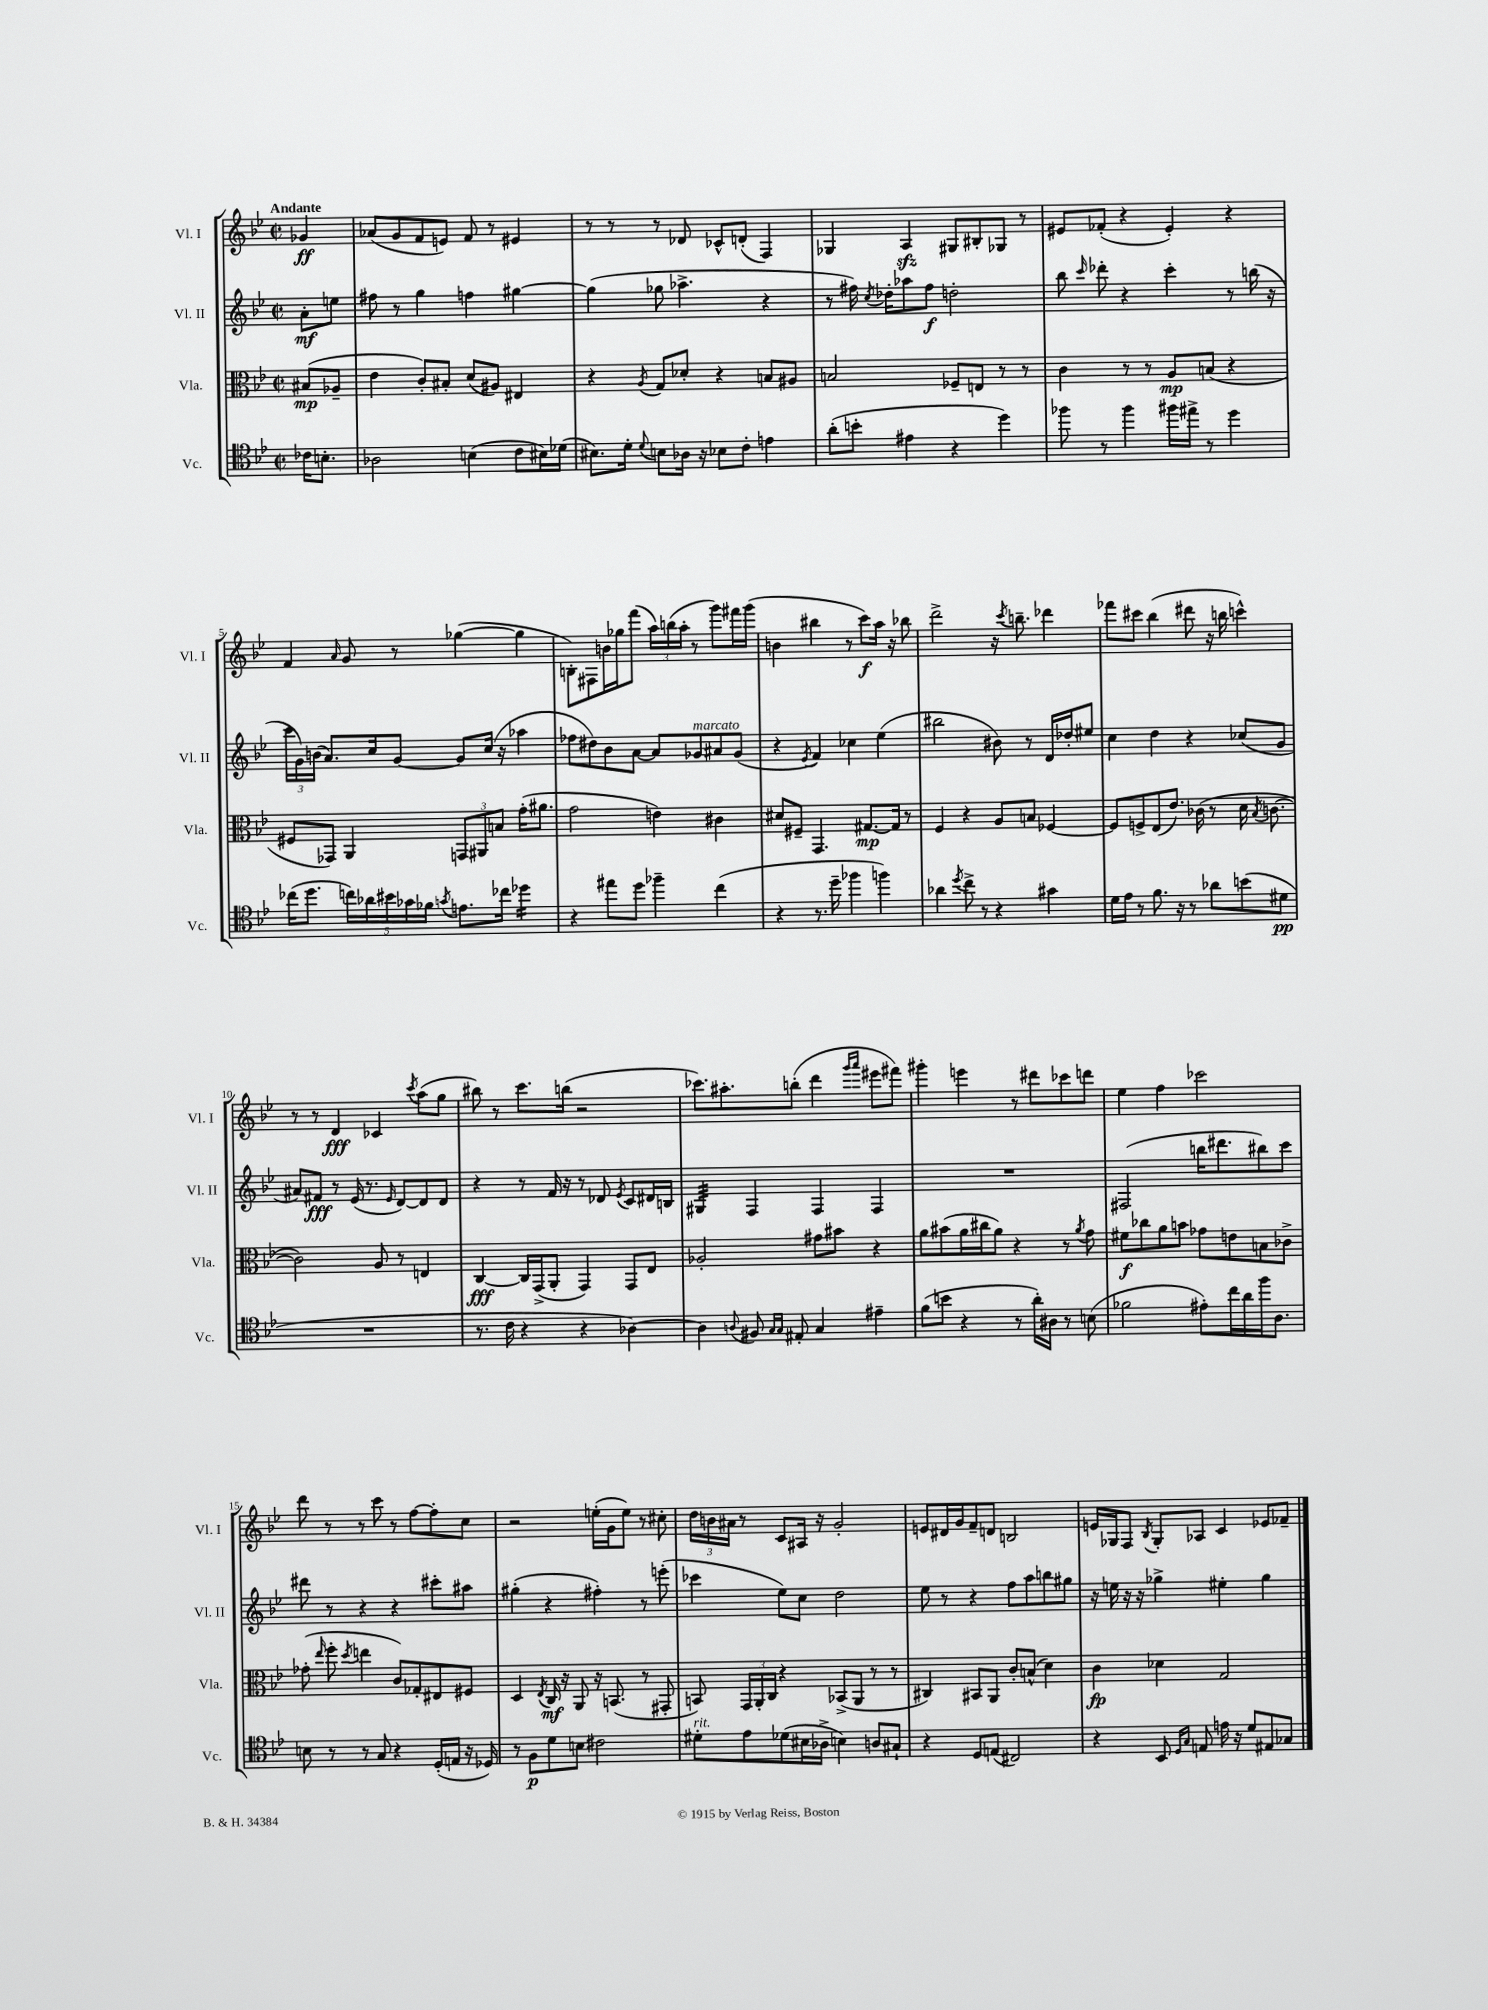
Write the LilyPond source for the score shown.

<<
\new StaffGroup <<
\new Staff = "s0" \with { instrumentName = "Vl. I" shortInstrumentName = "Vl. I" } {
    \clef treble \key bes \major \defaultTimeSignature \time 2/2 \partial 4 \tempo "Andante"
    \autoBeamOff ges'4\ff |
    aes'8[( g'8 f'8 e'8]) f'8 r8 eis'4 |
    r8 r8 r8 des'8 ces'8[-^ d'8]-.( f4) |
    ges4 a4\sfz gis8[ bis8-. ges8] r8 |
    eis'8[ fes'8]-.( r4 eis'4-.) r4 |
    f'4 \grace { a'16 } g'8 r8 ges''4~( ges''4 |
    b8[-.) fis8 b'16 ges''16 f'''8]( \tuplet 3/2 { a''16[) b''16( a''16]-. } r8 g'''8[) fis'''16 g'''16]( |
    b'4 bis''4 r8 c'''8[\f) a''16] r16 bes''8 |
    d'''2-> r16 \acciaccatura { c'''8 } b''8.-- des'''4 |
    fes'''8[ cis'''8] bes''4( dis'''8 r16 b''16 c'''4-^) |
    r8 r8 d'4\fff ces'4 \acciaccatura { c'''8 } a''8[( g''8] |
    bis''8) r8 c'''8.[ b''16]( r2 |
    ces'''8.[) ais''8.-. b''8]-.( d'''4 \grace { g'''16[ a'''16] } eis'''8[ fis'''8]) |
    gis'''4-. e'''4 r8 dis'''8[ ces'''8 d'''8] |
    ees''4 f''4 ces'''2 |
    d'''8 r8 r8 c'''8 r8 f''8[~ f''8-. c''8] |
    r2 e''16[-.( g'16 e''8]) r8 cis''8-. |
    \tuplet 3/2 { d''16[ b'16 ais'16] } r8 c'8[ ais16] r16 g'2-. |
    e'8[ dis'16 g'16 f'8-- d'8] b2 |
    e'16[ ges16 f8] \acciaccatura { bes8 } ges8[-. aes8] c'4 ees'8[ fes'8]-- \bar "|." |
}
\new Staff = "s1" \with { instrumentName = "Vl. II" shortInstrumentName = "Vl. II" } {
    \clef treble \key bes \major \defaultTimeSignature \time 2/2 \partial 4
    \autoBeamOff a'8[-.\mf e''8] |
    fis''8 r8 g''4 f''4 gis''4~ |
    gis''4( ges''8 aes''4.-> r4 |
    r8 fis''16) \acciaccatura { c''8 } des''16[-. aes''8 fis''8]\f d''2-. |
    bes''8 \grace { c'''16 } des'''8-. r4 c'''4-. r8 b''16( r16 |
    \tuplet 3/2 { c'''16[ g'16) b'16]( } a'8.[) c''16 g'8]~ g'8[ c''16]( r16 aes''4 |
    fes''8[ dis''8) bes'8 a'8]~ a'8[ ges'8^\markup { \italic "marcato" } ais'8 ges'8]( |
    r4 \acciaccatura { ees'8 } f'4) ces''4 ees''4( |
    bis''2 bis'8) r8 d'16[ des''16-. eis''8] |
    c''4 d''4 r4 ces''8[( g'8] |
    ais'8[) fis'8]\fff r8 ees'16( r8. \grace { ees'16 } d'8[~) d'8 d'8] |
    r4 r8 f'16 r16 r8 des'8 \acciaccatura { ees'8 } c'8[ dis'16 b16] |
    gis4:32 f4 f4 f4 |
    R1 |
    fis2( b''16[ dis'''8. bis''8) c'''8] |
    dis'''8 r8 r4 r4 cis'''8[-. ais''8] |
    gis''4-.( r4 fis''4-.) r8 e'''8-.( |
    ces'''4 ees''8[) c''8] d''2 |
    ees''8 r8 r4 f''8[ a''8 b''8 gis''8] |
    r16 e''16 r16 r16 ges''4-> eis''4-. ges''4 \bar "|." |
}
\new Staff = "s2" \with { instrumentName = "Vla." shortInstrumentName = "Vla." } {
    \clef alto \key bes \major \defaultTimeSignature \time 2/2 \partial 4
    \autoBeamOff bis8[\mp( aes8]-- |
    ees'4 c'8[-.) bis8]-. d'8[( ais8]) eis4 |
    r4 \acciaccatura { a8 } g8[ des'8]-. r4 b8[ ais8] |
    b2 fes8[-- e8] r8 r8 |
    c'4 r8 r8 a8[\mp b8]( r4 |
    fis8[ ges,8]) a,4 \tuplet 3/2 { g,8[ ais,8 b8] } g'16[-.( ais'8.] |
    g'2 e'4) cis'4 |
    dis'8[ fis8]-- g,4. gis8.[~\mp gis16] r8 |
    f4 r4 a8[ b8] fes4~ |
    fes8[ f8-> ees8( ees'8.]) ces'16( r8 d'16 \acciaccatura { bes8 } c'8.~ |
    c'2) a8 r8 e4 |
    c4~\fff c16[ g,16->( a,8]-. g,4) g,8[ ees8] |
    aes2-. gis'8[ bis'8] r4 |
    a'8[ bis'8( a'16 cis''16 a'8]) r4 r8 \acciaccatura { a'8 } g'8 |
    fis'8[\f ces''8 a'8 b'8] ges'8[ e'8 b8 ces'8]-> |
    ges'8-.( \grace { ees''16 } f''8-. \acciaccatura { d''8 } e''4 c'8[) ges8-. eis8 fis8] |
    d4 \acciaccatura { ees8 } c16\mf r16 a,8 r16 b,8.( r8 gis,8-. |
    b,8) \tuplet 3/2 { g,16[ a,16-. c16] } r4 bes,8[->( a,8] r8 r8 |
    cis4) bis,8[ a,8] c'8[-. b8]-^( d'4) |
    c'4\fp des'4 g2 \bar "|." |
}
\new Staff = "s3" \with { instrumentName = "Vc." shortInstrumentName = "Vc." } {
    \clef tenor \key bes \major \defaultTimeSignature \time 2/2 \partial 4
    \autoBeamOff ces'16[ b8.]-. |
    aes2 b4( c'8[ bis16) des'16]( |
    bis8.[) d'16]-. \appoggiatura { d'8 } b8[ aes16] r16 bes8[ c'8]-. e'4 |
    a'8[-.( b'8]-. eis'4 r4 d''4) |
    fes''8 r8 fes''4 fis''16[ eis''16]-> r8 d''4 |
    ces''16[( d''8.] \tuplet 5/4 { c''16[) aes'16 bis'16 ges'16 fes'16] } \acciaccatura { g'8 } e'8.[ ces''16] des''4:16 |
    r4 eis''8[ d''8] fes''4-- c''4( |
    r4 r8. d''16-- fes''4 f''4) |
    aes'4 \acciaccatura { d''8 } c''8-> r8 r4 gis'4 |
    d'16[ ees'16] r8 f'8. r16 r8 aes'8[ b'8( dis'8]\pp |
    R1 |
    r8. c'16 r4 r4 aes4~) |
    aes4 \appoggiatura { a8 } fis8 \grace { g16[ g16] } eis8-. g4 eis'4-- |
    f'8[( b'8] r4 r8 a'16[-.) ais16] r8 b8( |
    fes'2 eis'8[-.) c''16 a'16 f''16 a8.] |
    b8 r8 r8 g8 r4 d16[-.( e16] r16 des16) |
    r8 f8[\p d'8 b8] cis'2 |
    dis'8[-.^\markup { \italic "rit." } ees'8 des'8( bis16 aes16]-> b4) a8[ gis8]-! |
    r4 d8[ e8]( cis2) |
    r4 bes,8 \grace { d16[ g16] } e8 e'16 r16 d'8[ eis8 ges8] \bar "|." |
}
>>
>>
